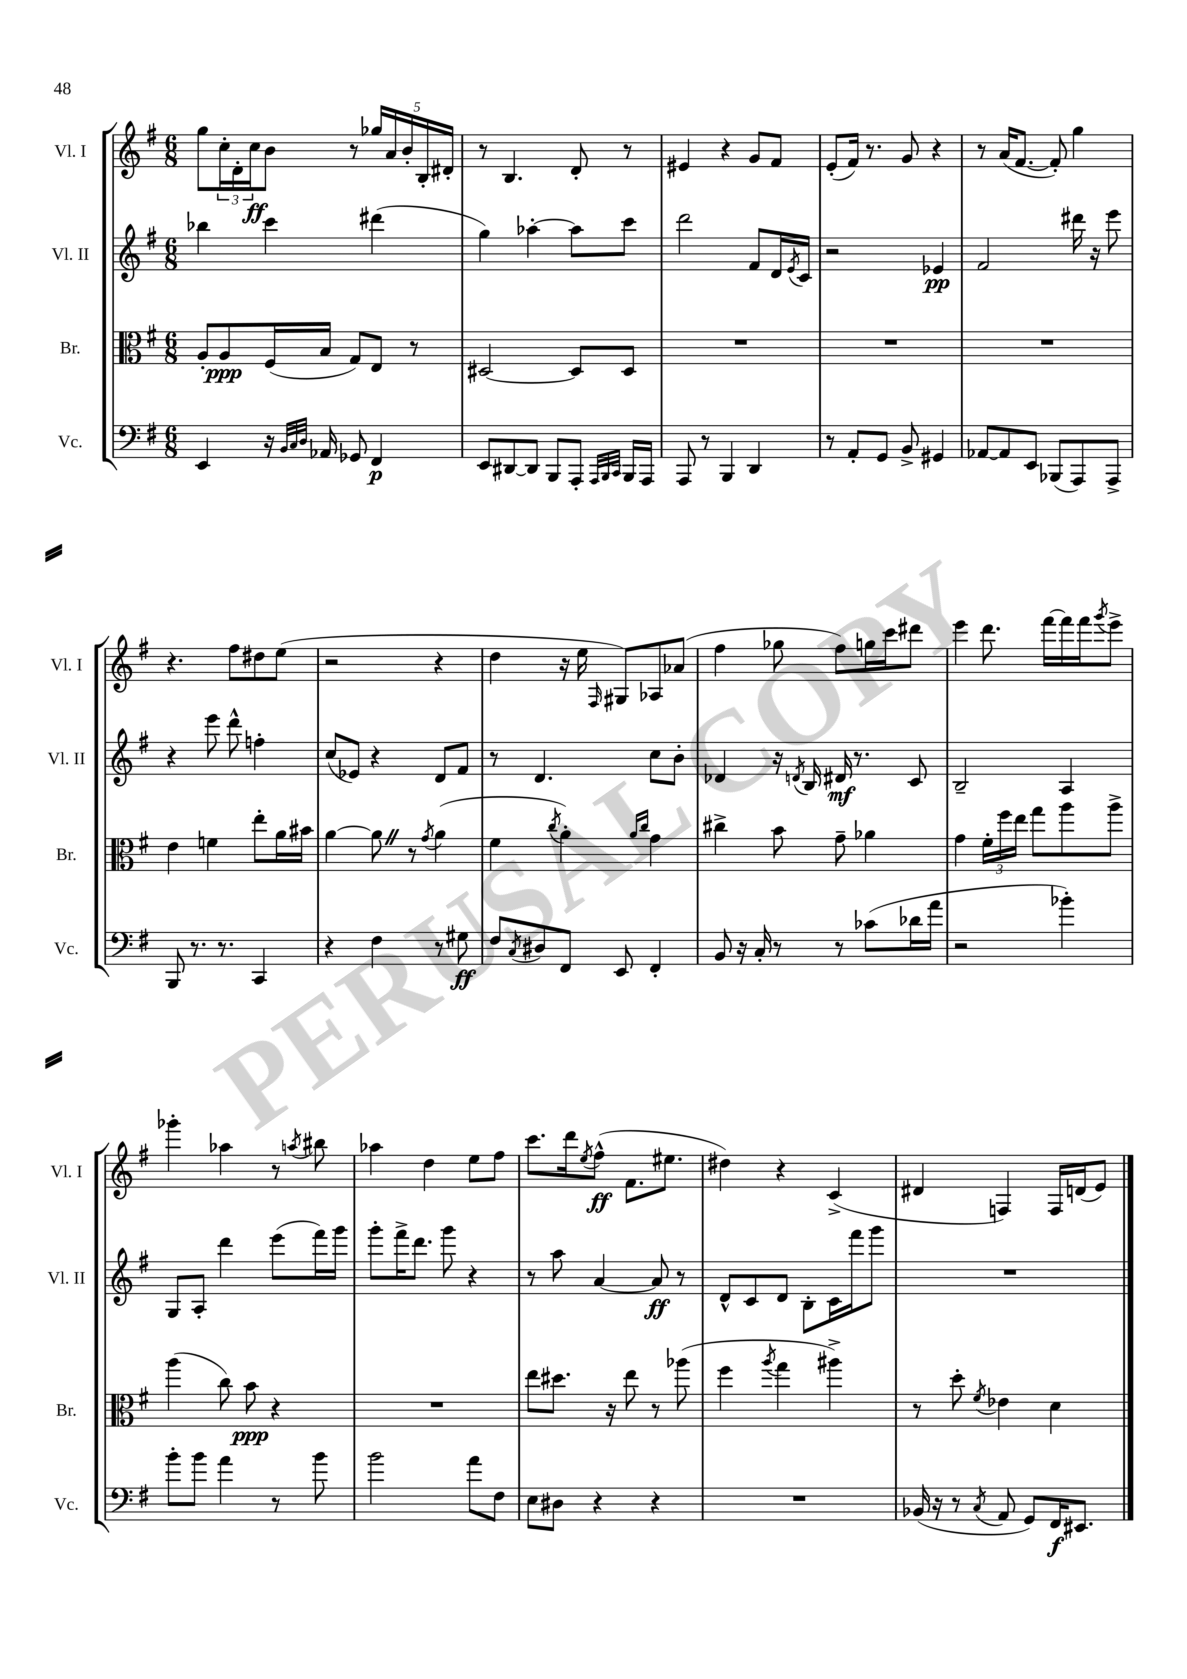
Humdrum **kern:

**kern	**kern	**kern	**kern
*staff4	*staff3	*staff2	*staff1
*clefF4	*clefC3	*clefG2	*clefG2
*k[f#]	*k[f#]	*k[f#]	*k[f#]
*M6/8	*M6/8	*M6/8	*M6/8
4EE	8A'	4bb-	8gg
.	8A	.	24cc'
.	.	.	24d'
.	.	.	24cc
16r	(16F#	4ccc	8b
32qqBB	.	.	.
32qqC	.	.	.
32qqD	.	.	.
16AA-	16B	.	.
8GG-	8G)	.	8r
4FF#	8E	(4ddd#	20gg-
.	.	.	20a
.	.	.	20b'
.	8r	.	.
.	.	.	20B'
.	.	.	20d#'
=	=	=	=
8EE	[2D#	4gg)	8r
[8DD#	.	.	4.B
8DD#]	.	[4aa-'	.
8BBB	.	.	.
8AAA'	8D#]	8aa-]	8d'
32qqAAA	.	.	.
32qqBBB	.	.	.
32qqCC	.	.	.
16BBB	8D#	8ccc	8r
16AAA	.	.	.
=	=	=	=
8AAA	2.r	2ddd	4e#
8r	.	.	.
4BBB	.	.	4r
4DD	.	8f#	8g
.	.	16d	8f#
.	.	8qe	.
.	.	16c	.
=	=	=	=
8r	2.r	2r	(8e'
8AA'	.	.	16f#)
.	.	.	8.r
8GG	.	.	.
8BB^	.	.	8g
4GG#	.	4e-	4r
=	=	=	=
[8AA-	2.r	2f#	8r
8AA-]	.	.	(16a
.	.	.	[8.f#
8EE	.	.	.
(8BBB-	.	.	8f#'])
8AAA)	.	16ddd#	4gg
.	.	16r	.
8AAA^	.	8eee	.
=	=	=	=
8BBB	4e	4r	4.r
8.r	.	.	.
.	4f	8eee	.
8.r	.	.	.
.	.	8ddd^^	8ff#
4CC	8ee'	4ff'	8dd#
.	16a	.	(8ee
.	16b#	.	.
=	=	=	=
4r	[4a	(8cc	2r
.	.	8e-)	.
4F#	8a]	4r	.
.	8r	.	.
.	8qg	.	.
8r	(4a	8d	4r
8G#	.	8f#	.
=	=	=	=
8F#	4f#	8r	4dd
8qC	.	.	.
8D#	.	4.d	.
.	8qcc	.	.
8FF#	4a')	.	16r
.	.	.	16ee
.	.	.	16qqF#
8EE	.	.	8G#)
.	16qqa	.	.
.	16qqcc	.	.
4FF#'	4g	8cc	8A-
.	.	8b'	(8a-
=	=	=	=
8BB	4cc#^	4d-	4ff#
16r	.	.	.
16C'	.	.	.
8r	8b	16r	8gg-
.	.	8qd	.
.	.	16B	.
8r	8g~	16d#	8ff#)
.	.	8.r	.
(8c-	4a-	.	16gg
.	.	.	16ccc
16d-	.	8c	8ddd#
16a	.	.	.
=	=	=	=
2r	4g	2B~	4eee
.	24f#'	.	8.ddd
.	24ff#	.	.
.	24ee	.	.
.	8gg	.	.
.	.	.	[16fff#
4b-')	8aa	4A	16fff#]
.	.	.	16fff#
.	.	.	8qggg
.	8aa^	.	8eee^
=	=	=	=
8b'	(4aa	8G	4ggg-'
8b	.	8A'	.
4a	8cc)	4ddd	4aa-
.	8b	.	.
8r	4r	(8eee	8r
.	.	.	8qaa
8b	.	16fff#)	8bb#
.	.	16ggg	.
=	=	=	=
2b	2.r	8ggg'	4aa-
.	.	16fff#^	.
.	.	8.ddd	.
.	.	.	4dd
.	.	8ggg	.
8a	.	4r	8ee
8F#	.	.	8ff#
=	=	=	=
8E	8ee	8r	8.ccc
8D#	8.dd#	8aa	.
.	.	.	16ddd
.	.	.	8qee
4r	.	[4a	(8ff#^^
.	16r	.	.
.	8ee	.	8.f#
4r	8r	8a]	.
.	.	.	8.ee#
.	(8aa-	8r	.
=	=	=	=
2.r	4ff#	8d^^	4dd#)
.	.	8c	.
.	8qaa	.	.
.	4gg	8d	4r
.	.	8B'	.
.	4aa#^)	16c	(4c^
.	.	16fff#	.
.	.	8ggg	.
=	=	=	=
(16BB-	8r	2.r	4d#
16r	.	.	.
8r	8dd'	.	.
8qC	8qf#	.	.
8AA	4e-	.	4F)
8GG)	.	.	.
16FF#	4d	.	16F
8.EE#	.	.	(16d
.	.	.	8e)
==	==	==	==
*-	*-	*-	*-
